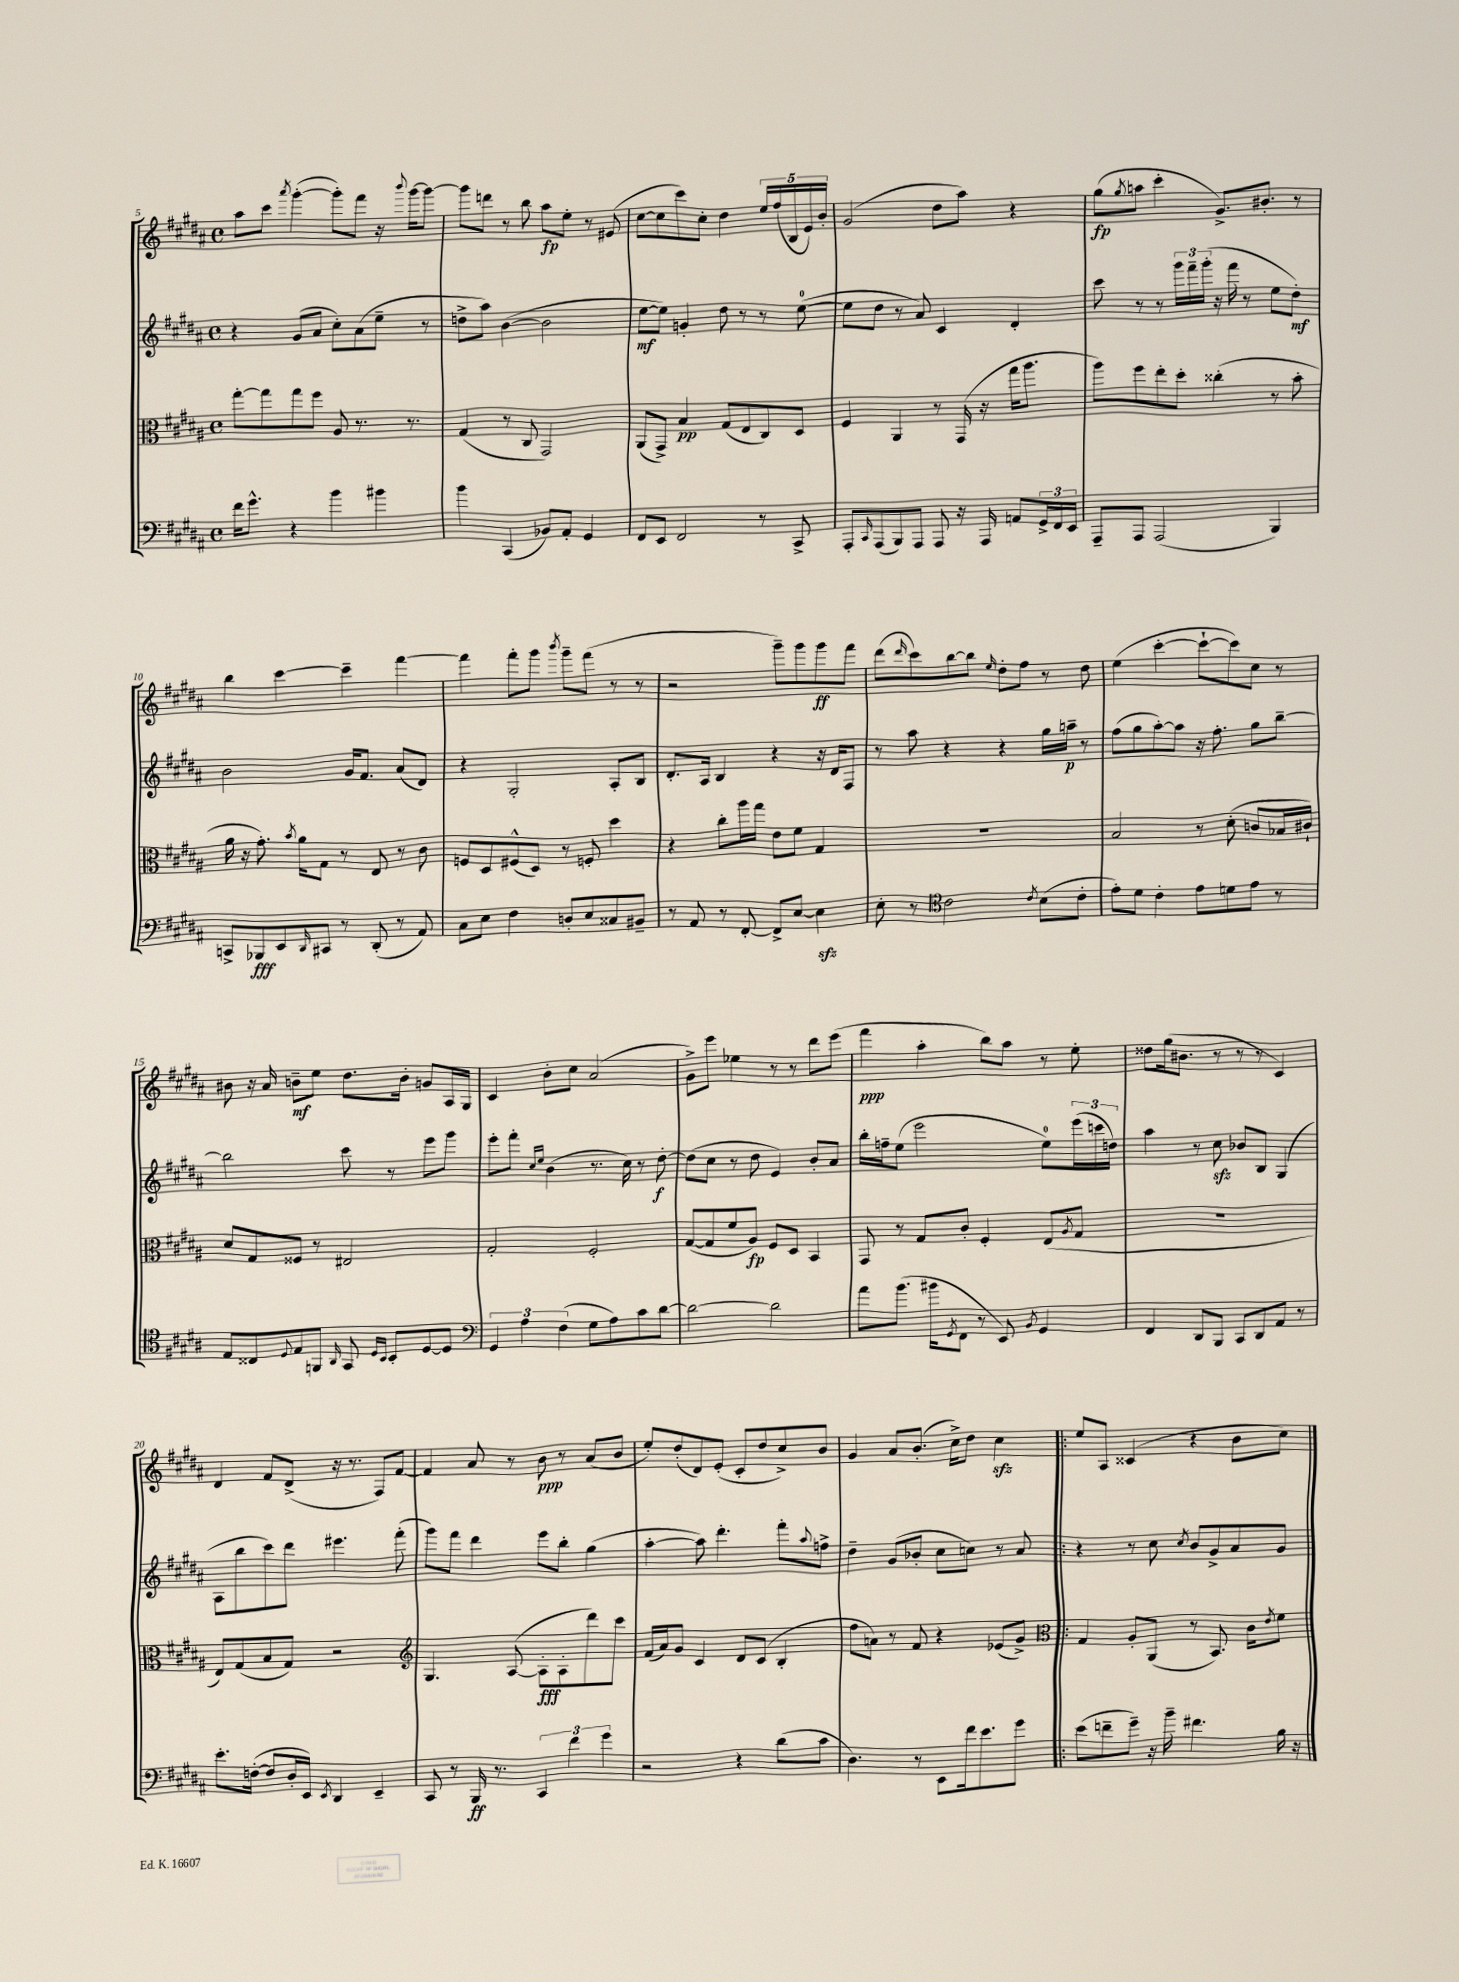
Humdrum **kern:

**kern	**dynam	**kern	**dynam	**kern	**dynam	**kern	**dynam
*part4	*part4	*part3	*part3	*part2	*part2	*part1	*part1
*staff4	*staff4	*staff3	*staff3	*staff2	*staff2	*staff1	*staff1
*clefF4	*	*clefC3	*	*clefG2	*	*clefG2	*
*k[f#c#g#d#a#]	*	*k[f#c#g#d#a#]	*	*k[f#c#g#d#a#]	*	*k[f#c#g#d#a#]	*
*M4/4	*	*M4/4	*	*M4/4	*	*M4/4	*
*met(c)	*	*met(c)	*	*met(c)	*	*met(c)	*
=5	=5	=5	=5	=5	=5	=5	=5
16f#\KL	.	[8gg#'\L	.	4r	.	8aa#\L	.
8.g#^^\J	.	.	.	.	.	.	.
.	.	8gg#\]	.	.	.	8ccc#\J	.
.	.	.	.	.	.	8qaaa#/	.
4r	.	8gg#\	.	(8g#/L	.	([4ggg#'\	.
.	.	8ff#\J	.	8a#/J	.	.	.
4b\	.	8A#/	.	8cc#'\L)	.	8ggg#'\L])	.
.	.	8.r	.	(8a#\	.	8fff#\J	.
4b#X\	.	.	.	8ee~\J	.	16r	.
.	.	.	.	.	.	8qqbbb/	.
.	.	8.r	.	.	.	[16ggg#\KL	.
.	.	.	.	8r	.	8ggg#\J_	.
=6	=6	=6	=6	=6	=6	=6	=6
4b\	.	(4G#/	.	8ddn^\L	.	8ggg#\L]	.
.	.	.	.	8aa#\J)	.	8dddn\J	.
(4CC#/	.	8r	.	([4b\	.	8r	.
.	.	8C#/	.	.	.	8bb\	.
8BB-X/L)	.	2GG#/)	.	2b\]	.	8aa#\L	fp
8AA#'/J	.	.	.	.	.	8ee'\J	.
4GG#/	.	.	.	.	.	8r	.
.	.	.	.	.	.	(8e#X/	.
=7	=7	=7	=7	=7	=7	=7	=7
8FF#/L	.	(8AA#/L	.	[8ee\L	mf	[8cc#\L	.
8EE/J	.	8GG#^/J)	.	8ee\J])	.	8cc#\]	.
2FF#/	.	4B/	pp	4gn'/	.	8ccc#\)	.
.	.	.	.	.	.	8cc#'\J	.
.	.	(8G#/L	.	8dd#\	.	4dd#\	.
.	.	8E/	.	8r	.	.	.
8r	.	8C#/)	.	8r	.	20ee/LL	.
.	.	.	.	.	.	(20ff#/	.
.	.	.	.	.	.	20B/	.
8CC#^/	.	8D#/J	.	([8ee\	.	.	.
.	.	.	.	.	.	20e/)	.
.	.	.	.	.	.	20b'/JJ	.
=8	=8	=8	=8	=8	=8	=8	=8
8AAA#'/L	.	4F#/	.	8ee\L]	.	(2g#/	.
16qqCC#/	.	.	.	.	.	.	.
(8AAA#/	.	.	.	8dd#\J	.	.	.
8BBB/)	.	4AA#/	.	8r	.	.	.
8AAA#/J	.	.	.	8a#/)	.	.	.
8AAA#/	.	8r	.	4c#/	.	8dd#\L	.
16r	.	(16GG#/	.	.	.	8aa#\J)	.
16AAA#/	.	16r	.	.	.	.	.
8AAn/L	.	16gg#\KL	.	4d#'/	.	4r	.
.	.	8.aa#\J	.	.	.	.	.
24GG#^/L	.	.	.	.	.	.	.
24FF#/	.	.	.	.	.	.	.
24EE/JJ	.	.	.	.	.	.	.
=9	=9	=9	=9	=9	=9	=9	=9
8AAA#~/L	.	8aa#\L)	.	8ccc#\	.	(8gg#\L	fp
.	.	.	.	.	.	8qgg#/	.
8AAA#/J	.	8ff#\	.	8r	.	8aan\J	.
(2AAA#/	.	8ee'\	.	8r	.	4ccc#'\	.
.	.	8dd#'\J	.	24ggg#\LL	.	.	.
.	.	.	.	24fff#~\	.	.	.
.	.	.	.	(24ggg#'\JJ	.	.	.
.	.	(4cc##X'\	.	16r	.	8.g#^/L)	.
.	.	.	.	16fff#\	.	.	.
.	.	.	.	8r	.	.	.
.	.	.	.	.	.	8.b#X'/J	.
4BBB/)	.	8r	.	8ee\L	.	.	.
.	.	8b'\	.	8dd#'\J)	mf	8r	.
!!LO:LB:g=z
=10	=10	=10	=10	=10	=10	=10	=10
8CCn^/L	.	16a#\	.	2b\	.	4bb\	.
.	.	16r	.	.	.	.	.
8BBB-X/	fff	8.g#'\)	.	.	.	.	.
8EE/	.	.	.	.	.	[4ccc#\	.
.	.	8qb/	.	.	.	.	.
.	.	16a#\KL	.	.	.	.	.
16qqDD#/	.	.	.	.	.	.	.
8CC#X/J	.	8G#\J	.	.	.	.	.
8r	.	8r	.	16g#/KL	.	4ccc#~\]	.
.	.	.	.	8.f#/J	.	.	.
(8DD#'/	.	8E/	.	.	.	.	.
8r	.	8r	.	(8a#/L	.	[4fff#\	.
8AA#/)	.	8c#\	.	8d#/J)	.	.	.
=11	=11	=11	=11	=11	=11	=11	=11
8C#\L	.	8Fn/L	.	4r	.	4fff#\]	.
8E\J	.	8D#/	.	.	.	.	.
4F#\	.	(8F#X^^/	.	2G#'/	.	8fff#'\L	.
.	.	8D#/J)	.	.	.	8ggg#\J	.
.	.	.	.	.	.	8qbbb/	.
8Dn'/L	.	8r	.	.	.	8ggg#~\L	.
8E/	.	8Fn'/	.	.	.	(8fff#\J	.
8C##X/	.	4dd#\	.	8A#'/L	.	8r	.
8BB#X~/J	.	.	.	8B/J	.	8r	.
=12	=12	=12	=12	=12	=12	=12	=12
8r	.	4r	.	8.d#'/L	.	2r	.
8AA#/	.	.	.	.	.	.	.
.	.	.	.	16A#/Jk	.	.	.
8r	.	8cc#'\L	.	4B/	.	.	.
[8FF#'/	.	16aa#\L	.	.	.	.	.
.	.	16gg#\JJ	.	.	.	.	.
8FF#^/L]	.	8e\L	.	4r	.	8ggg#~\L)	.
[8E/J	.	8f#\J	.	.	.	8ggg#\	.
4Ezz\]	.	4G#/	.	16r	.	8ggg#\	ff
.	.	.	.	16d#/KL	.	.	.
.	.	.	.	8F#/J	.	8fff#\J	.
=13	=13	=13	=13	=13	=13	=13	=13
8E'\	.	1r	.	8r	.	(8ddd#\L	.
.	.	.	.	.	.	16qqddd#/	.
8r	.	.	.	8aa#\	.	8ccc#\)	.
*clefC4	*	*	*	*	*	*	*
2c#\	.	.	.	4r	.	[8bb\	.
.	.	.	.	.	.	8bb\J]	.
.	.	.	.	.	.	16qqee/	.
.	.	.	.	4r	.	8dd#'\L	.
.	.	.	.	.	.	8ff#\J	.
8qc#/	.	.	.	.	.	.	.
(8B\L	.	.	.	16gg#\LL	.	8r	.
.	.	.	.	16aan~\JJ	p	.	.
8c#'\J	.	.	.	8r	.	8dd#\	.
=14	=14	=14	=14	=14	=14	=14	=14
8e'\L)	.	2B/	.	(8ff#\L	.	(4ee\	.
8d#\J	.	.	.	8gg#\	.	.	.
4c#'\	.	.	.	[8aa#'\)	.	[4ccc#'\	.
.	.	.	.	8aa#\J]	.	.	.
8e\L	.	8r	.	16r	.	8ccc#`\L_	.
.	.	.	.	8.ff#'\	.	.	.
8dn\	.	(8d#'\	.	.	.	8ccc#\])	.
8e\J	.	8cn/L	.	8gg#\L	.	8cc#\J	.
8r	.	16B-X/L	.	[8bb~\J	.	8r	.
.	.	16c#X`/JJ)	.	.	.	.	.
!!LO:LB:g=z
=15	=15	=15	=15	=15	=15	=15	=15
8E/L	.	8d#/L	.	2bb\]	.	8b#X\	.
8C##X/	.	8G#/	.	.	.	16r	.
.	.	.	.	.	.	16a#/	.
8qqD#/	.	.	.	.	.	.	.
8E/	.	8F##X/J	.	.	.	8bn~\L	mf
8FFn/J	.	8r	.	.	.	8ee\J	.
16qqAA#/	.	.	.	.	.	.	.
8GG#/	.	2E#X/	.	8ccc#\	.	8.dd#\L	.
16qqD#/LL	.	.	.	.	.	.	.
16qqBB/JJ	.	.	.	.	.	.	.
8BB'/L	.	.	.	8r	.	.	.
.	.	.	.	.	.	16b'\Jk	.
[8D#/	.	.	.	8eee\L	.	8gn/L	.
8D#/J]	.	.	.	8ggg#\J	.	16A#/L	.
.	.	.	.	.	.	16G#/JJ	.
=16	=16	=16	=16	=16	=16	=16	=16
*clefF4	*	*	*	*	*	*	*
6GG#/	.	2G#'/	.	8eee'\L	.	4c#/	.
.	.	.	.	8fff#'\J	.	.	.
6A#\	.	.	.	.	.	.	.
.	.	.	.	16qqcc#/LL	.	.	.
.	.	.	.	16qqee/JJ	.	.	.
.	.	.	.	(4b\	.	8b'\L	.
(6F#\	.	.	.	.	.	.	.
.	.	.	.	.	.	8cc#\J	.
8G#\L	.	2F#'/	.	8.r	.	(2a#/	.
8A#\)	.	.	.	.	.	.	.
.	.	.	.	16cc#\)	.	.	.
8c#\	.	.	.	8r	.	.	.
[8d#\J	.	.	.	[8dd#'\	f	.	.
=17	=17	=17	=17	=17	=17	=17	=17
2d#\_	.	([8G#/L	.	(8dd#\L]	.	8g#^\L)	.
.	.	8G#/]	.	8cc#\J	.	8eee\J	.
.	.	8f#/	.	8r	.	4ee-X\	.
.	.	8A#/J)	fp	8dd#\	.	.	.
2d#\]	.	8F#/L	.	4e/)	.	8r	.
.	.	8D#/J	.	.	.	8r	.
.	.	4BB/	.	8b'/L	.	8ddd#\L	.
.	.	.	.	8a#/J	.	(8eee\J	.
=18	=18	=18	=18	=18	=18	=18	=18
8a#\L	.	8GG#/	.	16bb'\LL	.	4fff#\	ppp
.	.	.	.	16ffn~\J	.	.	.
(8.b\J	.	8r	.	(8ee\J	.	.	.
.	.	8G#/L	.	2eee\	.	4aa#'\	.
16b#X\KL	.	.	.	.	.	.	.
8qGG#/	.	.	.	.	.	.	.
8FF#\J	.	8c#'/J	.	.	.	.	.
8r	.	4F#'/	.	.	.	8bb\L)	.
8EE/)	.	.	.	.	.	8aa#\J	.
8qBB/	.	.	.	.	.	.	.
4GG#/	.	(8E/L	.	8ee\L)	.	8r	.
.	.	8qA#/	.	.	.	.	.
.	.	8G#/J	.	(24eee\L	.	8ee'\	.
.	.	.	.	24cccn\	.	.	.
.	.	.	.	24ddn\JJ)	.	.	.
=19	=19	=19	=19	=19	=19	=19	=19
4FF#/	.	1r	.	4aa#\	.	8dd##X\L	.
.	.	.	.	.	.	(16gg#\k	.
.	.	.	.	.	.	8.b#X\J	.
8DD#/L	.	.	.	8r	.	.	.
8BBB/J	.	.	.	8cc#zz\	.	8r	.
8CC#/L	.	.	.	8b-X/L	.	8r	.
8DD#/	.	.	.	8B/J	.	8r	.
8AA#/J	.	.	.	(4G#/	.	4c#/)	.
8r	.	.	.	.	.	.	.
!!LO:LB:g=z
=20	=20	=20	=20	=20	=20	=20	=20
8.e'\L	.	8E/L)	.	8A#\L	.	4d#/	.
.	.	(8G#/	.	8bb\	.	.	.
([16Fn'\Jk	.	.	.	.	.	.	.
8F/L]	.	8B/	.	8ccc#\)	.	8f#/L	.
16D#'/L	.	8G#/J)	.	8ddd#\J	.	(8d#^/J	.
16EE/JJ)	.	.	.	.	.	.	.
8qEE/	.	.	.	.	.	.	.
4DD#/	.	2r	.	4.eee#X\	.	16r	.
.	.	.	.	.	.	8.r	.
4EE~/	.	.	.	.	.	8F#/L)	.
.	.	.	.	(8fff#'\	.	[8f#/J	.
=21	=21	=21	=21	=21	=21	=21	=21
*	*	*clefG2	*	*	*	*	*
8CC#/	.	4.G#/	.	8ggg#\L)	.	4f#/]	.
8r	.	.	.	8fff#\J	.	.	.
16BBB/	ff	.	.	4ddd#\	.	8a#/	.
8.r	.	.	.	.	.	.	.
.	.	([8A#/	.	.	.	8r	.
6CC#/	.	8A#'\L]	fff	8eee\L	.	8b\	ppp
.	.	8A#'\	.	8bb'\J	.	8r	.
6f#\	.	.	.	.	.	.	.
.	.	8ddd#\)	.	(4gg#\	.	(8a#/L	.
6g#\	.	.	.	.	.	.	.
.	.	8ccc#\J	.	.	.	8b/J	.
=22	=22	=22	=22	=22	=22	=22	=22
2r	.	(16f#/LL	.	[4aa#'\	.	8ee'/L)	.
.	.	16a#/J)	.	.	.	.	.
.	.	8g#/J	.	.	.	(8dd#'/	.
.	.	4c#/	.	8aa#\])	.	8d#/)	.
.	.	.	.	4.ddd#'\	.	(8e'/J	.
4r	.	8d#/L	.	.	.	8c#'/L	.
.	.	(8c#/J	.	.	.	8dd#/	.
(8d#\L	.	4B'/	.	8fff#'\L	.	8cc#^/)	.
.	.	.	.	8qqaa#/	.	.	.
8c#\J	.	.	.	8ffn^\J	.	8b/J	.
=23	=23	=23	=23	=23	=23	=23	=23
4.D#\)	.	8ff#\L	.	4dd#~\	.	4g#/	.
.	.	8an\J)	.	.	.	.	.
.	.	8r	.	(8g#/L	.	8a#/L	.
8r	.	8f#/	.	8b-X'/J	.	(8.b'/J	.
8EE\L	.	4r	.	8cc#\L	.	.	.
.	.	.	.	.	.	16cc#^\KL)	.
16f#\k	.	.	.	8ccn\J)	.	8dd#\J	.
8.e\	.	.	.	.	.	.	.
.	.	(8e-X/L	.	8r	.	4cc#zz\	.
8g#\J	.	8g#^/J)	.	8a#/	.	.	.
=24!|:	=24!|:	=24!|:	=24!|:	=24!|:	=24!|:	=24!|:	=24!|:
*	*	*clefC3	*	*	*	*	*
(8e\L	.	4G#/	.	4r	.	8ee/L	.
8fn~\	.	.	.	.	.	8A#/J	.
8g#~\J)	.	8A#'/L	.	8r	.	(4c##X/	.
16r	.	(8AA#/J	.	8cc#\	.	.	.
16b~\	.	.	.	.	.	.	.
.	.	.	.	8qcc#/	.	.	.
4.f#X\	.	8r	.	8b/L	.	4r	.
.	.	8.BB/)	.	8g#^/	.	.	.
.	.	.	.	8a#/	.	8b\L	.
.	.	16c#\KL	.	.	.	.	.
.	.	8qe/	.	.	.	.	.
16B\	.	8f#\J	.	8g#/J	.	8cc#\J)	.
16r	.	.	.	.	.	.	.
==	==	==	==	==	==	==	==
*-	*-	*-	*-	*-	*-	*-	*-
